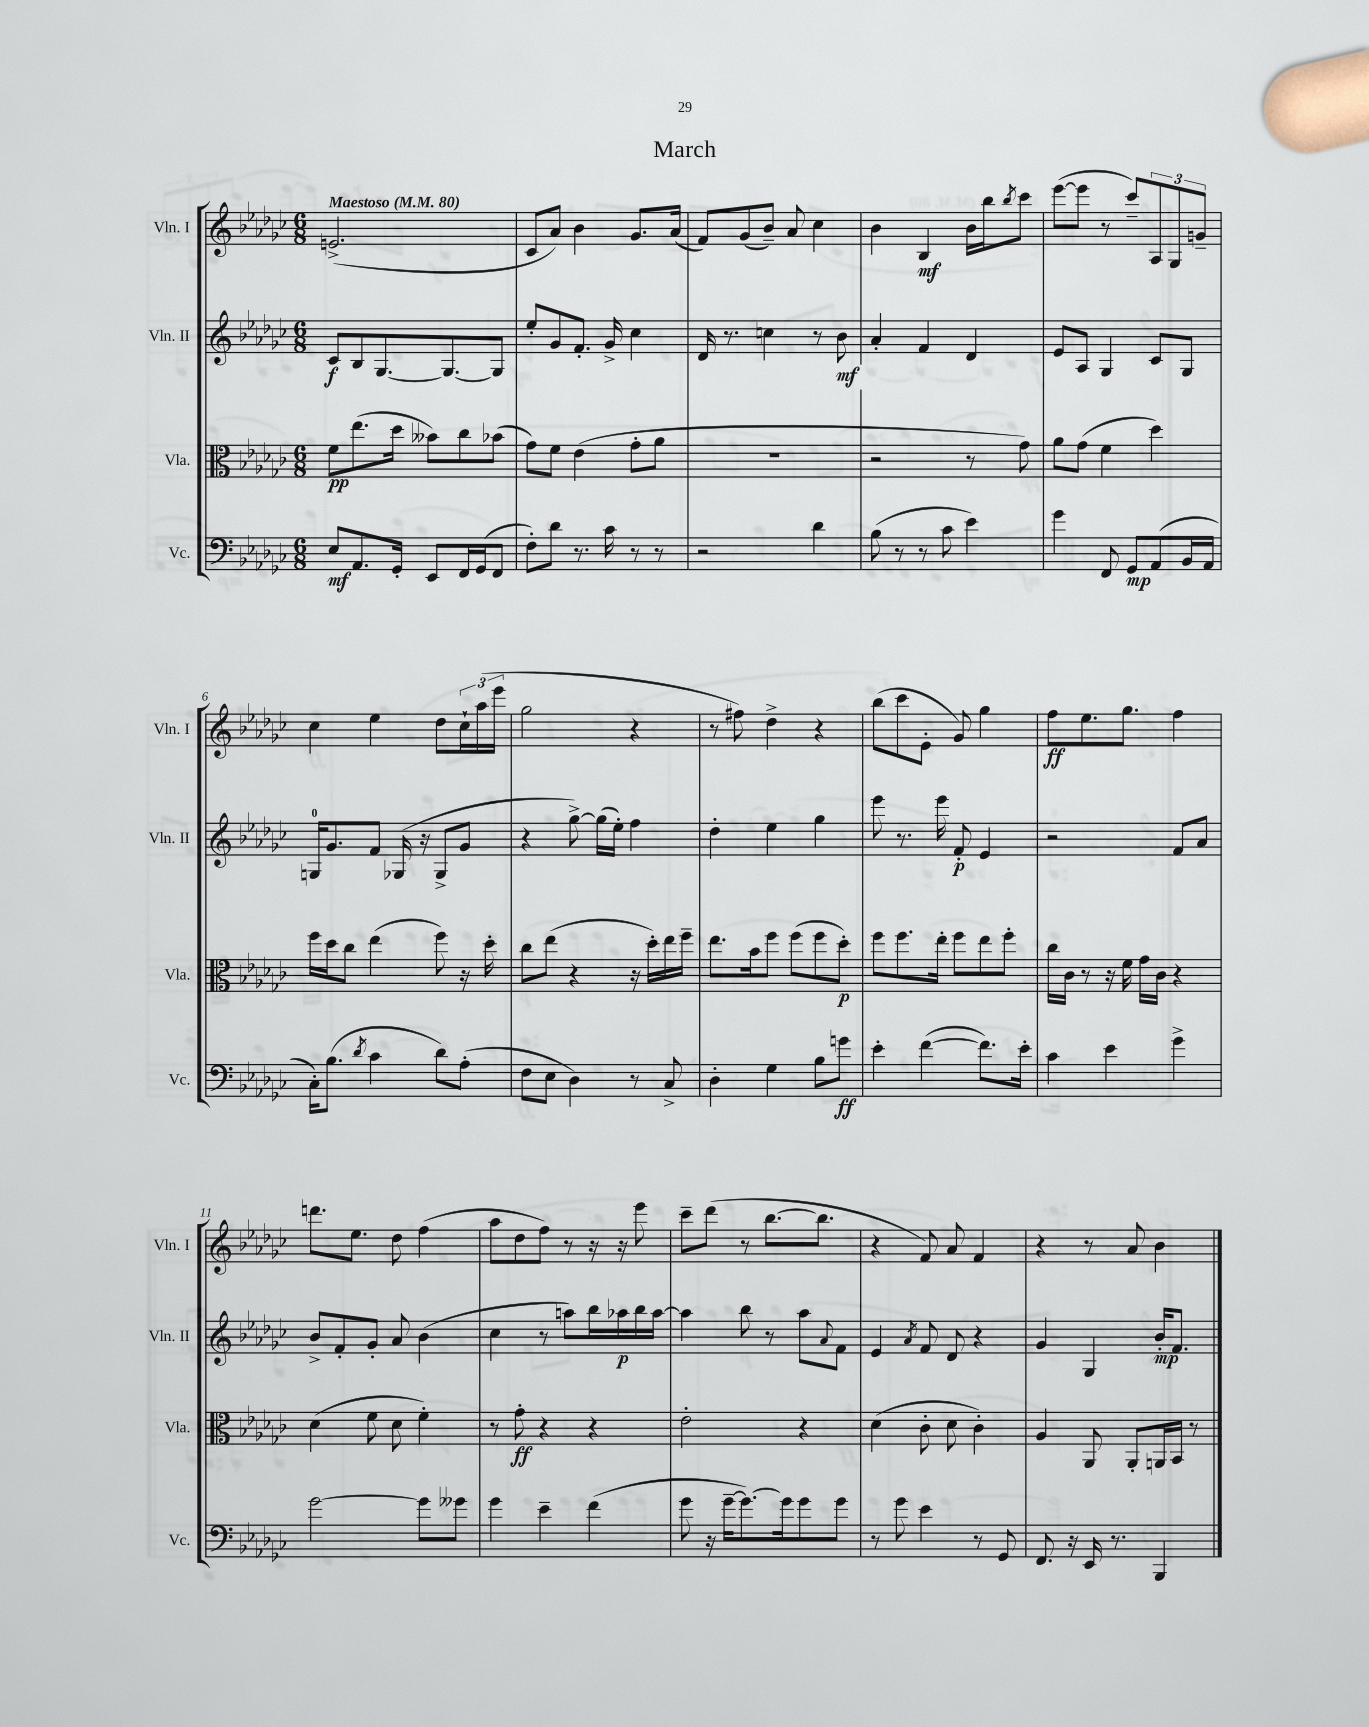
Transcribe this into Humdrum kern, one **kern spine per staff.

**kern	**dynam	**kern	**dynam	**kern	**dynam	**kern	**dynam
*part4	*part4	*part3	*part3	*part2	*part2	*part1	*part1
*staff4	*staff4	*staff3	*staff3	*staff2	*staff2	*staff1	*staff1
*I"Vc.	*	*I"Vla.	*	*I"Vln. II	*	*I"Vln. I	*
*I'Vc.	*	*I'Vla.	*	*I'Vln. II	*	*I'Vln. I	*
*clefF4	*	*clefC3	*	*clefG2	*	*clefG2	*
*k[b-e-a-d-g-c-]	*	*k[b-e-a-d-g-c-]	*	*k[b-e-a-d-g-c-]	*	*k[b-e-a-d-g-c-]	*
*M6/8	*	*M6/8	*	*M6/8	*	*M6/8	*
*MM80	*	*MM80	*	*MM80	*	*MM80	*
=1	=1	=1	=1	=1	=1	=1	=1
!	!	!	!	!	!	!LO:TX:a:B:t=Maestoso	!
8E-/L	mf	8f\L	pp	8c-/L	f	(2.en^/	.
8.AA-/	.	(8.ee-\	.	8B-/	.	.	.
.	.	.	.	[8.G-/	.	.	.
16GG-'/Jk	.	16dd-\Jk	.	.	.	.	.
8EE-/L	.	8b--X\L)	.	.	.	.	.
.	.	.	.	8.G-/_	.	.	.
16FF/L	.	8cc-\	.	.	.	.	.
(16GG-/J	.	.	.	.	.	.	.
8FF/J	.	(8b-X\J	.	8G-/J]	.	.	.
=2	=2	=2	=2	=2	=2	=2	=2
8F'\L)	.	8g-\L)	.	8ee-'/L	.	8c-/L	.
8d-\J	.	8f\J	.	8g-/	.	8a-/J)	.
8.r	.	(4e-\	.	8.f'/J	.	4b-\	.
16c-\	.	.	.	16g-^/	.	.	.
8r	.	8g-'\L	.	4cc-\	.	8.g-/L	.
8r	.	8a-\J	.	.	.	.	.
.	.	.	.	.	.	(16a-/Jk	.
=3	=3	=3	=3	=3	=3	=3	=3
2r	.	2.r	.	16d-/	.	8f/L)	.
.	.	.	.	8.r	.	.	.
.	.	.	.	.	.	(8g-/	.
.	.	.	.	4ccn\	.	8b-~/J)	.
.	.	.	.	.	.	8a-/	.
4d-\	.	.	.	8r	.	4cc-\	.
.	.	.	.	8b-\	mf	.	.
=4	=4	=4	=4	=4	=4	=4	=4
(8B-\	.	2r	.	4a-'/	.	4b-\	.
8r	.	.	.	.	.	.	.
8r	.	.	.	4f/	.	4B-/	mf
8c-\	.	.	.	.	.	.	.
4e-\)	.	8r	.	4d-/	.	16b-\LL	.
.	.	.	.	.	.	16bb-\J	.
.	.	.	.	.	.	8qbb-/	.
.	.	8g-\)	.	.	.	8ccc-\J	.
=5	=5	=5	=5	=5	=5	=5	=5
4g-\	.	8a-\L	.	8e-/L	.	([8eee-\L	.
.	.	(8g-\J	.	8A-/J	.	8eee-\J]	.
8FF/	.	4f\	.	4G-/	.	8r	.
8GG-/L	mp	.	.	.	.	8ccc-~/L)	.
(8AA-/	.	4dd-\)	.	8c-/L	.	12A-/	.
.	.	.	.	.	.	12G-/	.
16BB-/L	.	.	.	8G-/J	.	.	.
.	.	.	.	.	.	12gn~/J	.
16AA-/JJ	.	.	.	.	.	.	.
!!LO:LB:g=z
=6	=6	=6	=6	=6	=6	=6	=6
16C-'\KL)	.	16ff\LL	.	16Gn/KL	.	4cc-\	.
(8.B-\J	.	16dd-\J	.	8.g-/	.	.	.
.	.	8cc-\J	.	.	.	.	.
8qd-/	.	.	.	.	.	.	.
4c-\	.	(4ee-\	.	8f/J	.	4ee-\	.
.	.	.	.	(16G-X/	.	.	.
.	.	.	.	16r	.	.	.
8d-\L)	.	8ff\)	.	8G-^/L	.	8dd-\L	.
(8A-'\J	.	16r	.	8g-/J	.	24cc-`\L	.
.	.	.	.	.	.	(24aa-\	.
.	.	16dd-'\	.	.	.	.	.
.	.	.	.	.	.	24eee-\JJ	.
=7	=7	=7	=7	=7	=7	=7	=7
8F\L	.	8cc-\L	.	4r	.	2gg-\	.
8E-\J	.	(8ee-\J	.	.	.	.	.
4D-\)	.	4r	.	[8gg-^\)	.	.	.
.	.	.	.	(16gg-\LL]	.	.	.
.	.	.	.	16ee-'\JJ)	.	.	.
8r	.	16r	.	4ff\	.	4r	.
.	.	16dd-'\LL)	.	.	.	.	.
8C-^/	.	16ee-\	.	.	.	.	.
.	.	16ff~\JJ	.	.	.	.	.
=8	=8	=8	=8	=8	=8	=8	=8
4D-'\	.	8.ee-\L	.	4dd-'\	.	8r	.
.	.	.	.	.	.	8ff#X\)	.
.	.	16b-\k	.	.	.	.	.
4G-\	.	8ff\J	.	4ee-\	.	4dd-^\	.
.	.	(8ff\L	.	.	.	.	.
8B-\L	.	8ff\	.	4gg-\	.	4r	.
8gn\J	ff	8dd-'\J)	p	.	.	.	.
=9	=9	=9	=9	=9	=9	=9	=9
4e-'\	.	8ff\L	.	8eee-\	.	(8bb-\L	.
.	.	8.ff\	.	8.r	.	8ccc-\	.
([4f\	.	.	.	.	.	8e-'\J	.
.	.	16ee-'\Jk	.	16eee-\	.	.	.
.	.	8ff\L	.	8f'/	p	8g-/)	.
8.f\L])	.	8ee-\	.	4e-/	.	4gg-\	.
.	.	8ff'\J	.	.	.	.	.
16e-'\Jk	.	.	.	.	.	.	.
=10	=10	=10	=10	=10	=10	=10	=10
4c-\	.	16cc-\LL	.	2r	.	8ff\L	ff
.	.	16c-\JJ	.	.	.	.	.
.	.	8r	.	.	.	8.ee-\	.
4e-\	.	16r	.	.	.	.	.
.	.	16f\	.	.	.	8.gg-\J	.
.	.	16g-\LL	.	.	.	.	.
.	.	16c-\JJ	.	.	.	.	.
4g-^\	.	4r	.	8f/L	.	4ff\	.
.	.	.	.	8a-/J	.	.	.
!!LO:LB:g=z
=11	=11	=11	=11	=11	=11	=11	=11
[2g-\	.	(4d-\	.	8b-^/L	.	8.dddn\L	.
.	.	.	.	8f'/	.	.	.
.	.	.	.	.	.	8.ee-\J	.
.	.	8f\	.	8g-'/J	.	.	.
.	.	8d-\	.	8a-/	.	8dd-\	.
8g-\L]	.	4f'\)	.	(4b-\	.	(4ff\	.
8g--X\J	.	.	.	.	.	.	.
=12	=12	=12	=12	=12	=12	=12	=12
4g-\	.	8r	.	4cc-\	.	8aa-\L	.
.	.	8g-'\	ff	.	.	8dd-\	.
4e-~\	.	4r	.	8r	.	8ff\J)	.
.	.	.	.	8aan\L)	.	8r	.
(4f\	.	4r	.	16bb-\L	.	16r	.
.	.	.	.	16aa-X\	p	16r	.
.	.	.	.	16bb-\	.	8eee-\	.
.	.	.	.	[16aa-\JJ	.	.	.
=13	=13	=13	=13	=13	=13	=13	=13
8g-\	.	2e-'\	.	4aa-\]	.	8ccc-~\L	.
16r	.	.	.	.	.	(8ddd-\J	.
[16g-~\KL	.	.	.	.	.	.	.
8.g-\_)	.	.	.	8bb-\	.	8r	.
.	.	.	.	8r	.	[8.bb-\L	.
16g-\k]	.	.	.	.	.	.	.
8g-\	.	4r	.	8aa-\L	.	.	.
.	.	.	.	.	.	8.bb-\J]	.
.	.	.	.	8qqa-/	.	.	.
8g-\J	.	.	.	8f\J	.	.	.
=14	=14	=14	=14	=14	=14	=14	=14
8r	.	(4d-\	.	4e-/	.	4r	.
8g-\	.	.	.	.	.	.	.
.	.	.	.	8qa-/	.	.	.
4e-\	.	8c-'\	.	8f/	.	8f/)	.
.	.	8d-\	.	8d-/	.	8a-/	.
8r	.	4c-'\)	.	4r	.	4f/	.
8GG-/	.	.	.	.	.	.	.
=15	=15	=15	=15	=15	=15	=15	=15
8.FF/	.	4A-/	.	4g-/	.	4r	.
16r	.	.	.	.	.	.	.
16EE-/	.	8AA-/	.	4G-/	.	8r	.
8.r	.	.	.	.	.	.	.
.	.	8AA-'/L	.	.	.	8a-/	.
4BBB-/	.	16AAn/L	.	16b-'/KL	mp	4b-\	.
.	.	16BB-/JJ	.	8.f/J	.	.	.
.	.	8r	.	.	.	.	.
==	==	==	==	==	==	==	==
*-	*-	*-	*-	*-	*-	*-	*-
